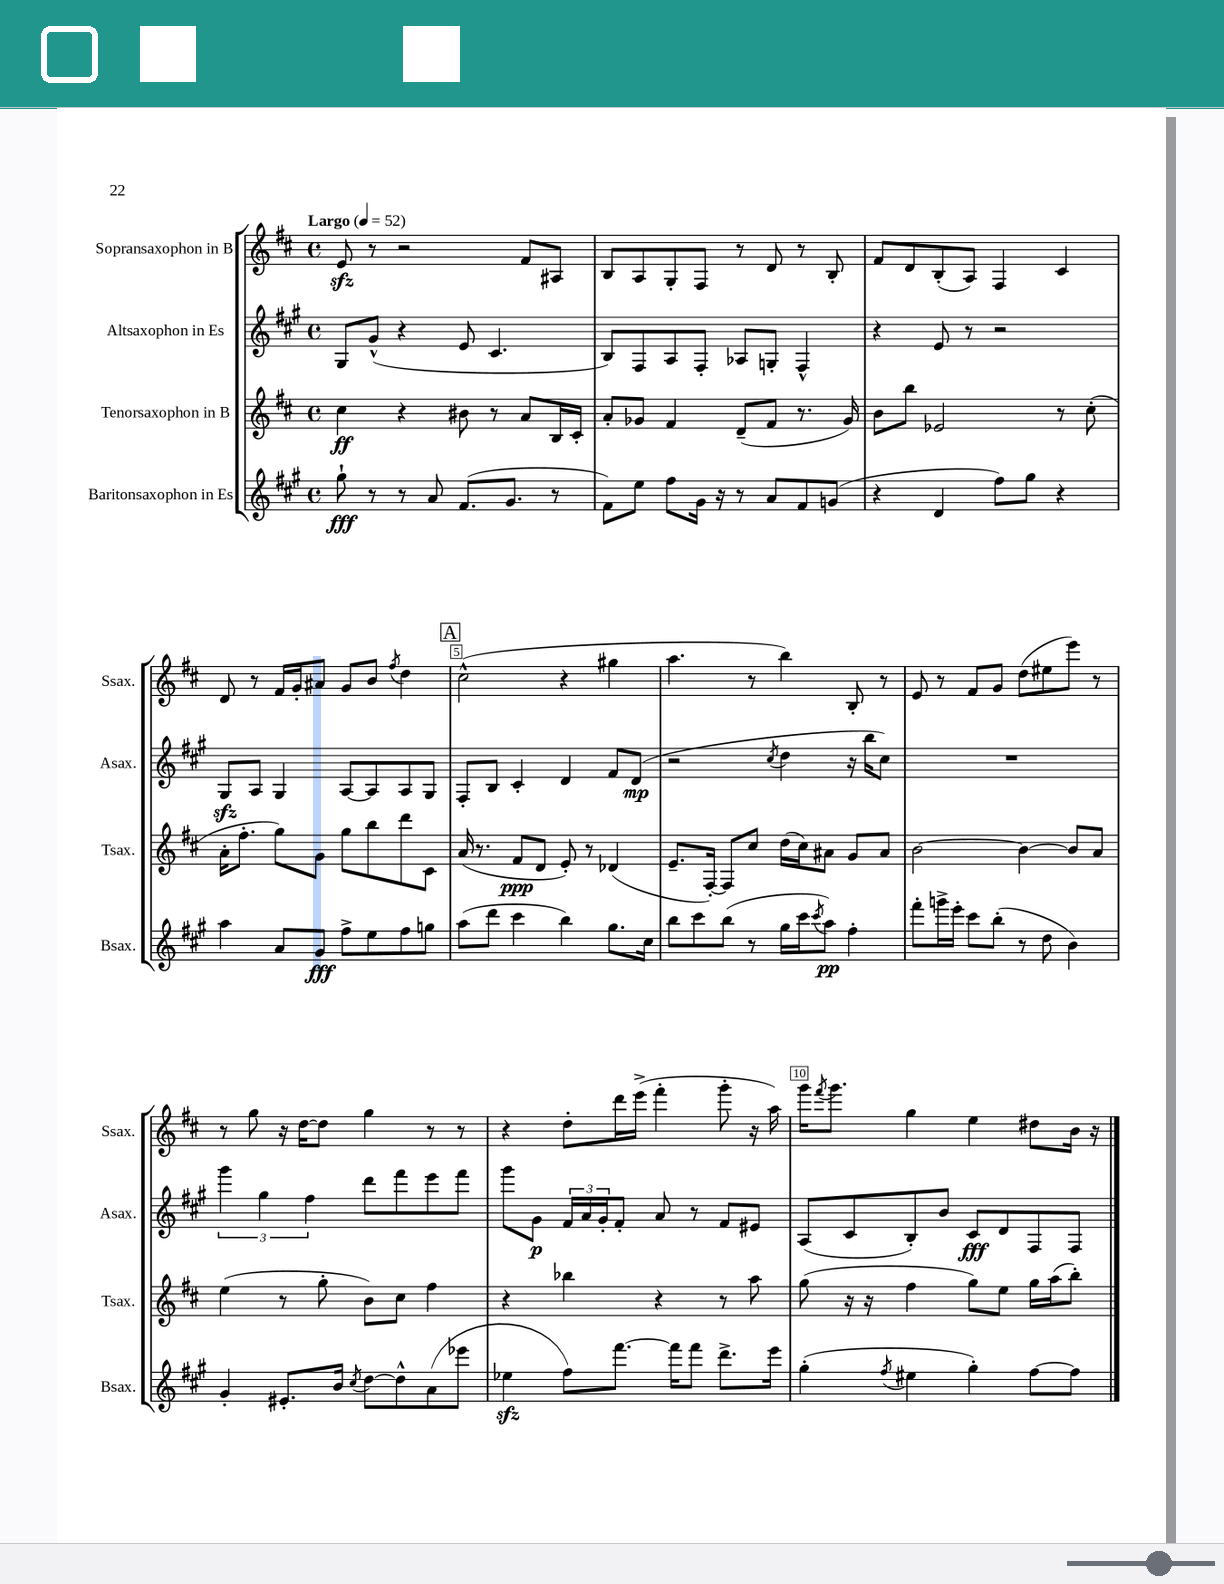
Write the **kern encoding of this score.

**kern	**kern	**kern	**kern
*staff4	*staff3	*staff2	*staff1
*clefG2	*clefG2	*clefG2	*clefG2
*k[f#c#g#]	*k[f#c#]	*k[f#c#g#]	*k[f#c#]
*M4/4	*M4/4	*M4/4	*M4/4
*met(c)	*met(c)	*met(c)	*met(c)
*MM52	*MM52	*MM52	*MM52
8gg#`	4cc#	8G#	8e
8r	.	(8g#^^	8r
8r	4r	4r	2r
8a	.	.	.
(8.f#	8b#	8e	.
.	8r	4.c#	.
8.g#	.	.	.
.	8a	.	8f#
8r	16B	.	8A#
.	16c#'	.	.
=	=	=	=
8f#)	8a'	8B)	8B
8ee	8g-	8F#	8A
8ff#	4f#	8A	8G'
16g#	.	8F#'	8F#
16r	.	.	.
8r	(8d~	8A-	8r
8a	8f#	8G'	8d
8f#	8.r	4F#^^	8r
(8g	.	.	8B'
.	16g-)	.	.
=	=	=	=
4r	8b	4r	8f#
.	8bb	.	8d
4d	2e-	8e	(8B'
.	.	8r	8A)
8ff#)	.	2r	4F#
8gg#	.	.	.
4r	8r	.	4c#
.	(8cc#'	.	.
=	=	=	=
4aa	16a'	8G#	8d
.	8.ff#'	.	.
.	.	8A	8r
8a	8gg)	4G#	16f#
.	.	.	16g'
8g#	8g	.	8a#
8ff#^	8gg	[8A	8g
8ee	8bb	8A]	8b
.	.	.	8qff#
8ff#	8ddd	8A	4dd
8gg	8c#	8G#	.
=	=	=	=
(8aa	(16a	8F#'	(2cc#^^
.	8.r	.	.
8ddd	.	8B	.
4ccc#	8f#	4c#'	.
.	8d	.	.
4bb)	8e')	4d	4r
.	8r	.	.
8.gg#	(4d-	8f#	4gg#
.	.	(8d	.
16cc#	.	.	.
=	=	=	=
8bb	8.e~	2r	4.aa
8ccc#	.	.	.
.	[16F#')	.	.
(8bb	8F#]	.	.
8r	8cc#	.	8r
.	.	8qcc#	.
16gg#	(16dd	4dd	4bb)
16ccc#	16cc#)	.	.
8qccc#	.	.	.
8aa)	8a#	.	.
4ff#'	8g	16r	8B'
.	.	16bb	.
.	8a#	8cc#)	8r
=	=	=	=
8fff#'	[2b	1r	8e
16ggg^	.	.	8r
16eee'	.	.	.
8ccc#	.	.	8f#
(8bb'	.	.	8g
8r	4b_	.	(8dd
8dd	.	.	8ee#
4b)	8b]	.	8eee)
.	8a	.	8r
=	=	=	=
4g#'	(4ee	6ggg#	8r
.	.	.	8gg
.	.	6gg#	.
8.e#'	8r	.	16r
.	.	.	[16dd
.	.	6ff#	.
.	8gg'	.	8dd]
16b	.	.	.
8qcc#	.	.	.
[8dd	8b)	8ddd	4gg
8dd^^]	8cc#	8fff#	.
(8a	4ff#	8eee	8r
8eee-	.	8fff#	8r
=	=	=	=
4ee-	4r	8ggg#	4r
.	.	8g#	.
8ff#)	4bb-	24f#	8dd'
.	.	24a	.
.	.	24g#'	.
[8.fff#	.	8f#'	16ddd
.	.	.	(16eee^
.	4r	8a	4fff#'
16fff#]	.	.	.
8fff#	.	8r	.
8.ddd^	8r	8f#	8ggg'
.	8aa	8e#	16r
16eee	.	.	16aa)
=	=	=	=
(4gg#'	(8gg	(8A	16ggg
.	.	.	8qfff#
.	.	.	8.ggg
.	16r	8c#	.
.	16r	.	.
8qff#	.	.	.
4ee#	4ff#	8B')	4gg
.	.	8b	.
4gg#')	8gg)	8c#	4ee
.	8ee	8d	.
[8ff#	16gg	8F#	8dd#
.	(16aa	.	.
8ff#]	8bb')	8F#	16b
.	.	.	16r
==	==	==	==
*-	*-	*-	*-
